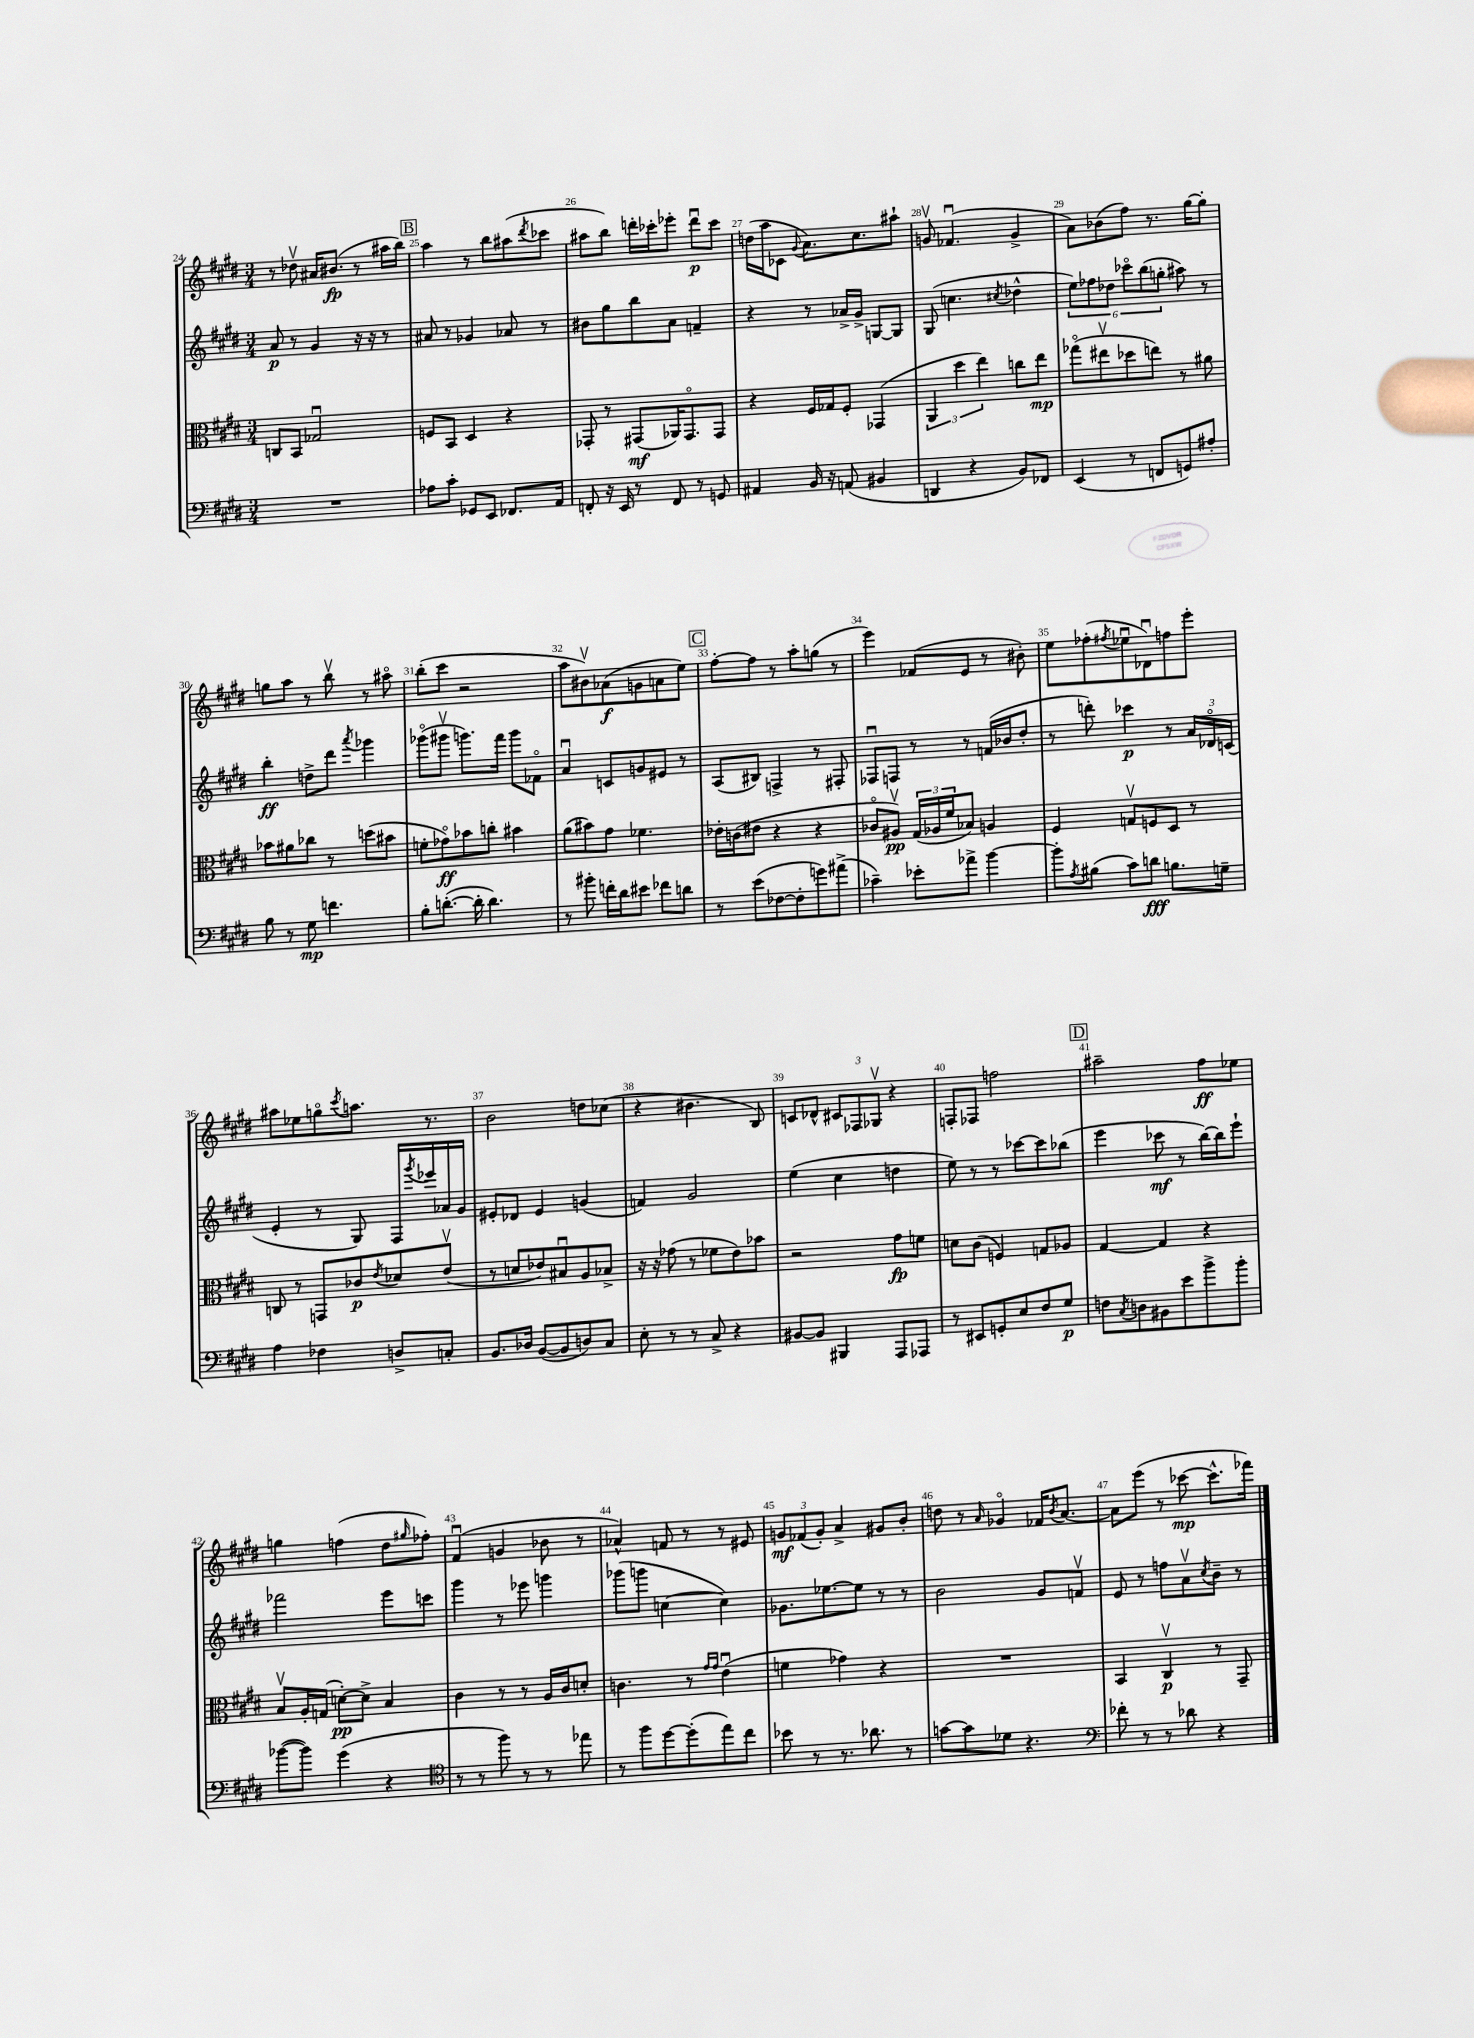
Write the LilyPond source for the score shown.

<<
\new StaffGroup <<
\new Staff = "s0" {
    \clef treble \key e \major \numericTimeSignature \time 3/4
    r8 des''8\upbow ais'16 bis'8.\fp( r8 ais''16 b''16) |
    \mark \markup { \box "B" } a''4 r8 b''8 ais''8( \acciaccatura { dis'''8 } ces'''8 |
    ais''8 b''8) d'''16-. ces'''16-. ees'''8-. d'''8\downbow\p ces'''8 |
    d''16( a''16 ces'8 \appoggiatura { gis'8 } a'8.) cis''8. ais''8-! |
    g'8\upbow fes'4.\downbow( g'4-> |
    a'8) bes'8( fis''8) r8. gis''16~ gis''8-. |
    g''8 a''8 r8 b''8\upbow r8 ais''8\flageolet |
    b''8-.( cis'''8 r2 |
    a''8 bis'8\upbow) aes'8\f( g'8 a'8 e''8) |
    \mark \markup { \box "C" } fis''8~-. fis''8 r8 a''8-. g''8( r8 |
    e'''4) fes'8( e'8 r8 bis'8-.) |
    e''8 fes''8-.( \acciaccatura { fis''8 } ees''8\downbow des'8\downbow) f''8 e'''8-. |
    ais''8 ees''8 g''8\flageolet \acciaccatura { cis'''8 } a''8. r8. |
    b'2 d''8 ces''8( |
    r4 bis'4. b8) |
    c'8 des'8-^ \tuplet 3/2 { cis'8 fes8 ges8\upbow } r4 |
    f8-. fes8 f''2 |
    \mark \markup { \box "D" } ais''2-- fis''8\ff ees''8 |
    g''4 f''4( dis''8 \grace { gis''16 } fes''8-.) |
    fis'4\downbow( g'4 bes'8 r8 |
    aes'4-^) f'8 r8 r8 eis'8 |
    \tuplet 3/2 { g'8\mf fes'8( g'8-.) } a'4-> gis'8 b'8-. |
    d''8 r8 \grace { a'16 } ges'4\flageolet fes'16 \acciaccatura { b'8 } a'8.~ |
    a'8 e'''8( r8 ces'''8~\mp ces'''8.-^ fes'''16) \bar "|." |
}
\new Staff = "s1" {
    \clef treble \key e \major \numericTimeSignature \time 3/4
    a'8\p r8 gis'4 r16 r16 r8 |
    \mark \markup { \box "B" } ais'8 r8 ges'4 aes'8 r8 |
    bis'8 gis''8 b''8 a'8 f'4-- |
    r4 r8 aes'16-> gis'16-> g8~ g8 |
    gis8( c''4. \acciaccatura { cis''8 } des''4-^ |
    \tuplet 6/4 { e''8) fes''8 des''8 ces'''8\flageolet b''8( g''8-. } ais''8) r8 |
    b''4-.\ff d''8-> dis'''8 \acciaccatura { a'''8 } ges'''4 |
    ges'''8\flageolet( gis'''8\upbow g'''8.) fis'''16 g'''8 fes'8\flageolet |
    a'4\downbow c'8 g'8 eis'8 r8 |
    \mark \markup { \box "C" } a8( bis8) f4-> r8 fis8-. |
    fes8\downbow f8 r8 r8 f'16( bes'16 dis''8-. |
    r8 d'''8-.) ces'''4\p r8 \tuplet 3/2 { a'16 des'16\flageolet c'16( } |
    e'4-. r8 gis8) fis16 \acciaccatura { gis'''8 } ees'''16 aes'16 gis'16 |
    eis'8-. des'8 eis'4 g'4( |
    f'4) gis'2 |
    e''4( cis''4 d''4 |
    e''8) r8 r8 ces'''8~ ces'''8 bes''8( |
    \mark \markup { \box "D" } e'''4 ces'''8\mf r8 b''16~) b''16 e'''8-! |
    fes'''2 e'''8 c'''8 |
    gis'''4 r8 ees'''8 g'''4 |
    ges'''8( g'''8 c''4~ c''4) |
    ges'8. ees''8.~ ees''8 r8 r8 |
    b'2 gis'8 f'8\upbow |
    e'8 r8 f''8 a'8\upbow \acciaccatura { cis''8 } b'8-- r8 \bar "|." |
}
\new Staff = "s2" {
    \clef alto \key e \major \numericTimeSignature \time 3/4
    c8 b,8 ges2\downbow |
    \mark \markup { \box "B" } f8 b,8 dis4 r4 |
    ges,8-. r8 gis,8\mf( aes,16) gis,8.\flageolet gis,8 |
    r4 fis16 ges16 fis8-. ges,4( |
    \tuplet 3/2 { a,4 dis''4 e''4) } c''8 e''8\mp |
    ges''8\flageolet( eis''8\upbow des''8 e''8) r8 ais'8 |
    bes'8 ais'8 ces''8 r8 d''8( bis'8 |
    f'8-. ges'8\flageolet\ff) bes'8 c''8-. bis'4 |
    a'8( bis'8) gis'8 fes'4. |
    \mark \markup { \box "C" } ees'16-. c'16( eis'8 r4 r4 |
    ces'8\flageolet ais8\upbow\pp) \tuplet 3/2 { gis16( aes16 fis'16 } bes8) a4 |
    fis4 g8\upbow f8 dis8 r8 |
    c8 r8 g,8 ces'8\p \acciaccatura { e'8 } des'8 e'8\upbow( |
    r8 d'8 ees'8) bis8\downbow a8 bes8-> |
    r16 r16 ges'8( r8 fes'8 e'8) bes'8 |
    r2 gis'8\fp f'8 |
    d'8 cis'8( f4) g8 aes8 |
    \mark \markup { \box "D" } gis4~ gis4 r4 |
    b8\upbow a16-. g16( d'8~-.\pp) d'8-> b4 |
    cis'4 r8 r8 a16 cis'16 d'8-. |
    c'4. r8 \grace { gis'16 gis'16 } e'4\downbow( |
    f'4 ges'4) r4 |
    R2. |
    b,4 cis4\upbow\p r8 gis,8-- \bar "|." |
}
\new Staff = "s3" {
    \clef bass \key e \major \numericTimeSignature \time 3/4
    R2. |
    \mark \markup { \box "B" } aes8 cis'8-. ges,8 e,8 fes,8. a,16 |
    f,8-. r16 e,16 r8 f,8 r8 g,8 |
    ais,4 b,16 r16 a,8( bis,4 |
    d,4 r4 b,8) fes,8 |
    e,4( r8 f,8 g,8) ais8-. |
    b8 r8 gis8\mp f'4. |
    b8-. d'8.~-.( d'16-. d'4.) |
    r8 bis'8-. f'16-. dis'16 eis'8 fes'8 d'8 |
    \mark \markup { \box "C" } r8 e'8( fes8~ fes8-. g'8) ais'8->( |
    ces'4--) ees'8-. aes'8-> b'4~ |
    b'8-. \acciaccatura { a8 } bis8( cis'8) d'8\fff b8. g16-- |
    a4 fes4 d8-> c8-. |
    b,8. des16 b,8~( b,8 d8) cis8 |
    e8-. r8 r8 cis8-> r4 |
    bis,8~ bis,8 bis,,4 a,,8 aes,,8 |
    r8 eis,8 g,8-. e8 fis8 gis8\p |
    \mark \markup { \box "D" } f8 \acciaccatura { cis8 } d8 bis,8 e'8 b'8-> b'8-. |
    bes'8~( bes'8) gis'4( r4 |
    \clef tenor r8 r8 fis''8) r8 r8 ees''8 |
    r8 fis''8 dis''8~ dis''8-.( e''8) cis''8 |
    bes'8 r8 r8. aes'8. r8 |
    g'8~ g'8 des'8 r4. |
    \clef bass fes'8-. r8 r8 des'8 r4 \bar "|." |
}
>>
>>
\layout { \context { \Score currentBarNumber = #24 \override BarNumber.break-visibility = ##(#f #t #t) barNumberVisibility = #all-bar-numbers-visible } }
